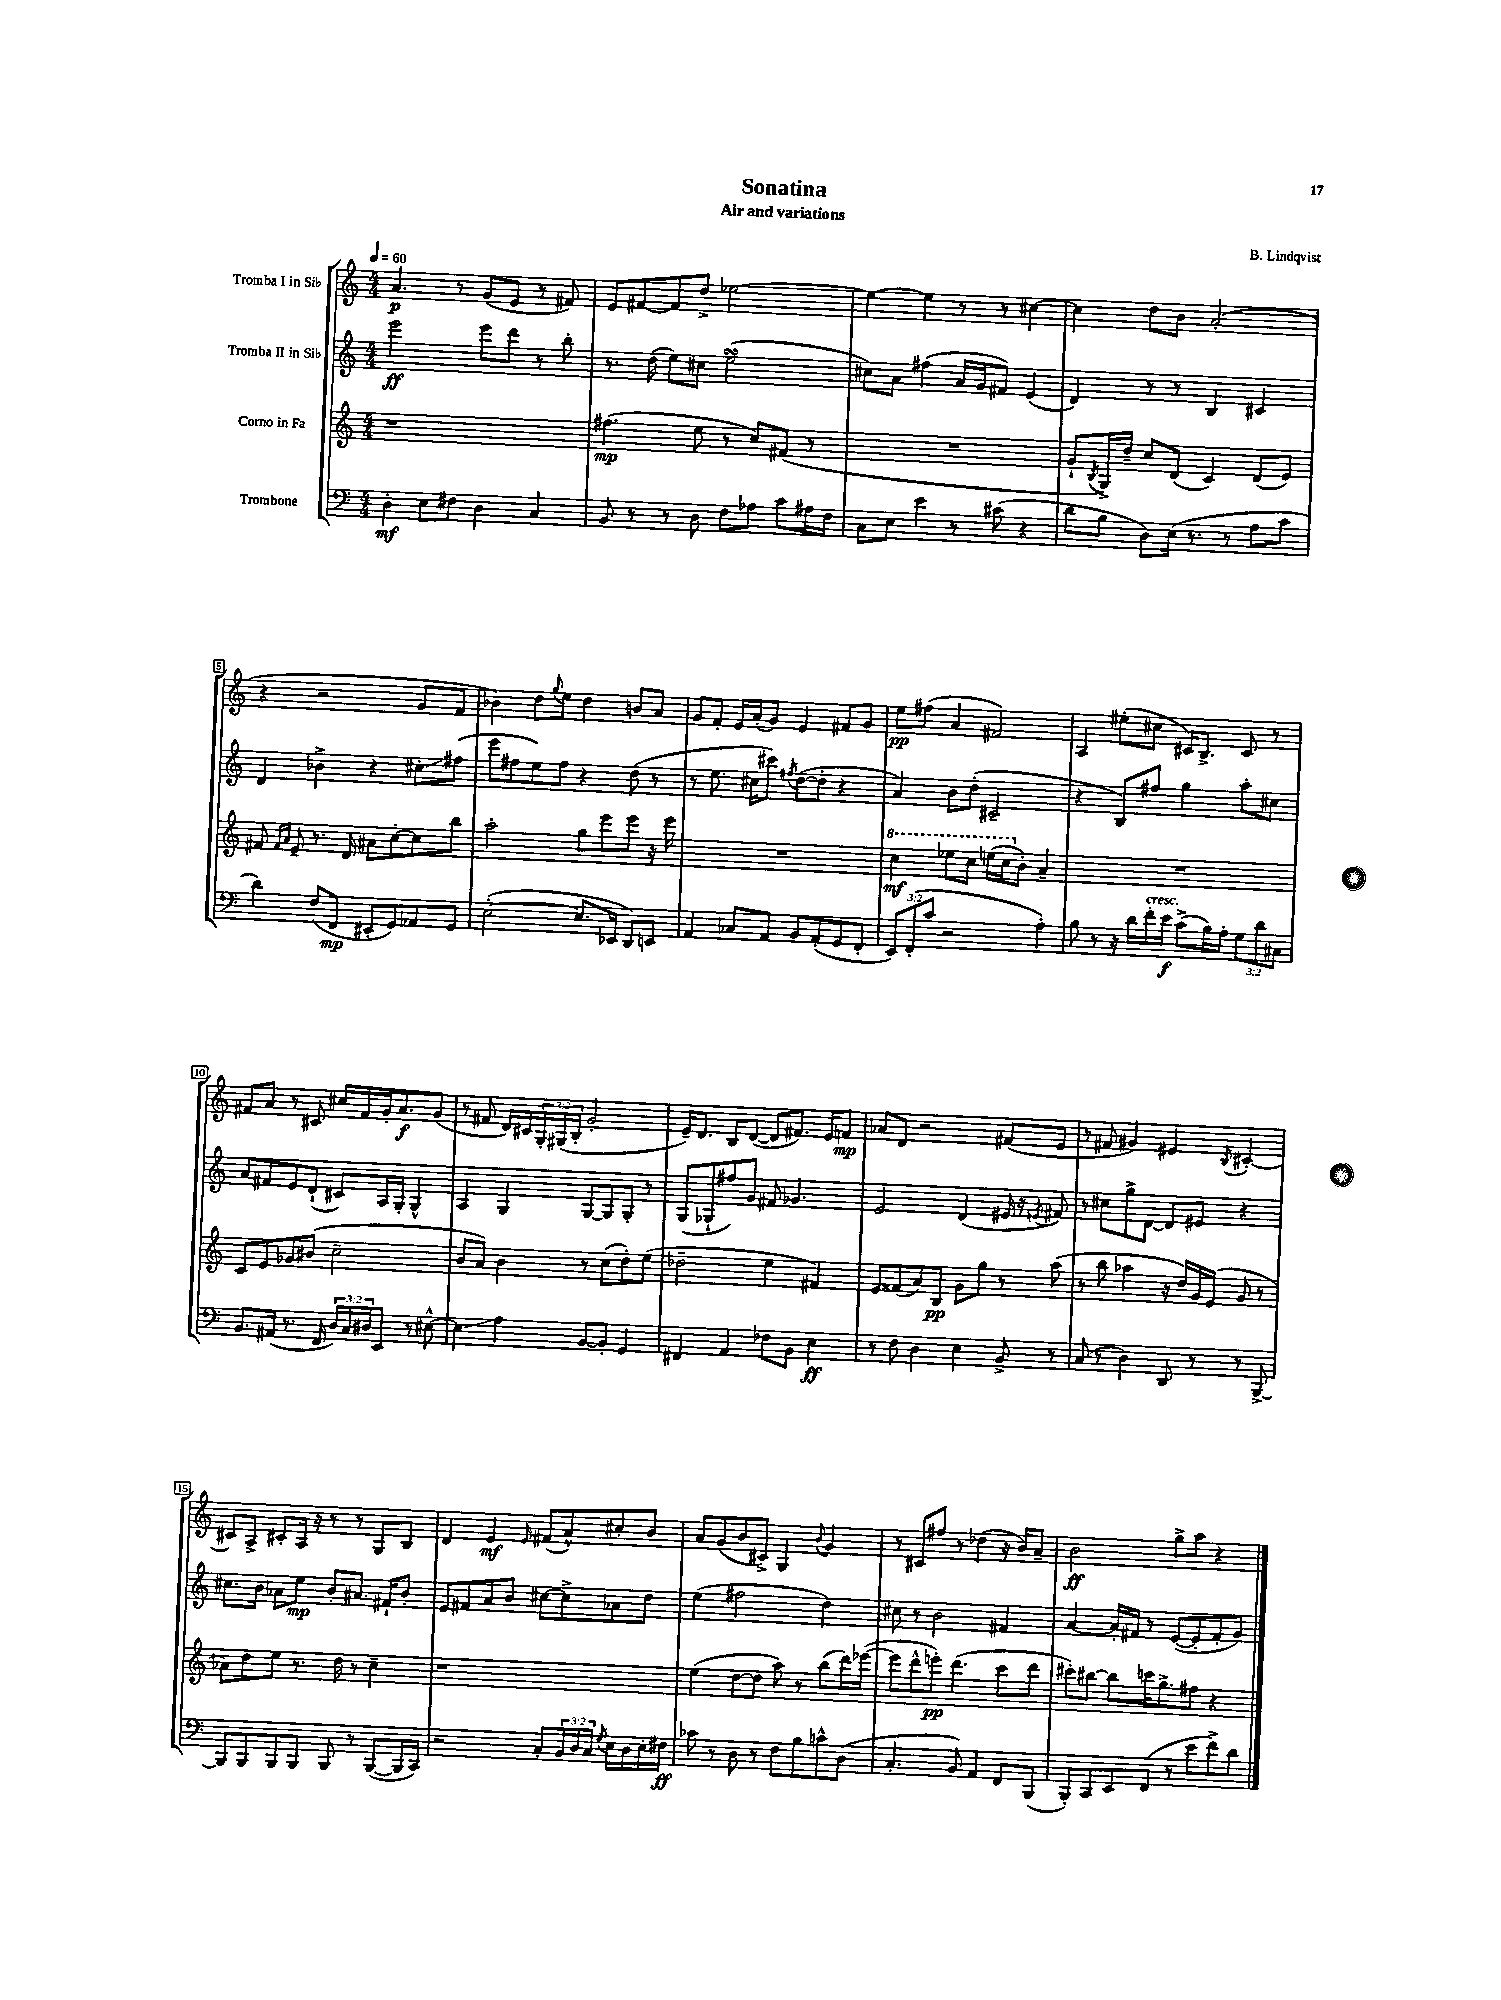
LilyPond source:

\header { title = "Sonatina" composer = "B. Lindqvist" subtitle = "Air and variations" }
<<
\new StaffGroup <<
\new Staff = "s0" \with { instrumentName = "Tromba I in Sib" } {
    \clef treble \key c \major \numericTimeSignature \time 4/4 \override Staff.TupletNumber.text = #tuplet-number::calc-fraction-text \tempo 4 = 60
    a'4.\p r8 g'8( e'8 r8 fis'8) |
    e'8 fis'8~ fis'8 d''8-> ees''2~ |
    ees''4~ ees''4 r8 r8 cis''4~ |
    cis''4 d''8 b'8 a'2-.( |
    r4 r2 g'8 f'8 |
    bes'4) d''8 \appoggiatura { g''8 } e''8 d''4 b'8 a'8 |
    g'8 f'8-. e'16 a'16-.( g'8) e'4 fis'8 g'8 |
    e''8\pp fis''8( a'4 fis'2) |
    a4 eis''8-.( cis''8 cis'16) b8.-> cis'8 r8 |
    fis'8 a'8 r8 cis'8 cis''16 fis'16 g'16-. a'8.\f g'8( |
    r8 fis'8 d'16) cis'16 \tuplet 3/2 { g16-. gis16( b16-. } g'2-. |
    e'16--) d'8. b8 d'8~( d'8 fis'8.) e'16 f'8\mp |
    aes'8 d'8 r2 fis'8( e'8 |
    r8 fis'8 gis'4) eis'4 \acciaccatura { b8 } cis'4~-. |
    cis'8 a8-> cis'8-. a16 r16 r8 r8 g8 b8 |
    d'4 e'4\mf \grace { e'16 } fis'8( a'8-^) cis''8-. b'8 |
    a'8 g'8( b'8 cis'8->) g4 \appoggiatura { b'8 } g'4 |
    r8 cis'8 fis''8 r8 des''4( r16 b'16) a'8-- |
    b'2\ff g''8-> a''8 r4 \bar "|." |
}
\new Staff = "s1" \with { instrumentName = "Tromba II in Sib" } {
    \clef treble \key c \major \numericTimeSignature \time 4/4
    e'''2\ff e'''8 d'''8 r8 b''8-. |
    r8. d''16( e''8) cis''8 e''2\turn( |
    cis''8) a'8 fis''4( a'16 g'16 fis'8) e'4( |
    d'4) r8 r8 b4 cis'4 |
    d'4 bes'4-> r4 cis''8-.\glissando fis''8( |
    e'''8 fis''8 e''8) fis''8 r4 d''8( r8 |
    r8 e''8. cis''16 cis'''8) \acciaccatura { fis''8 } d''8~( d''8-. r4 |
    a'4) b'8 d''8-.( cis'2-- |
    r4 b8) fis''8 g''4 a''8-. cis''8 |
    a'8 fis'8 e'8 d'8-!( cis'8) a16 g16-. g4-^ |
    a4 g4 g8~ g8 g8-. r8 |
    g8( ges8-! fis''8) g'8 fis'8 ges'4. |
    e'2 d'4( eis'16 r16 \acciaccatura { e'8 } fis'8) |
    r8 cis''8 g''8-> d'8~ d'8 eis'8 r4 |
    cis''8. b'16 aes'8 e''8\mp b'8-. ais'8. fis'16-! b'8-. |
    e'8 fis'8 a'8 b'8 cis''8~ cis''8-> aes'8 d''8 |
    e''4( fis''2 d''4) |
    cis''8 r8 b'2 fis'4 |
    a'4~ a'16-. fis'16 r8 e'8~( e'8-. fis'8-. g'8) \bar "|." |
}
\new Staff = "s2" \with { instrumentName = "Corno in Fa" } {
    \clef treble \key c \major \numericTimeSignature \time 4/4
    r1 |
    fis''4.\mp( e''8 r8 c''8) fis'8( r8 |
    R1 |
    g'8-! \acciaccatura { b8 } g16->) d''16-- c''8 d'8( c'4) d'8( e'8) |
    fis'8 \grace { fis'16 a'16 } e'8-- r8. d'16 ais'8 c''8~-. c''8 b''8 |
    a''2-. g''8 e'''8 e'''8 r16 e'''16 |
    R1 |
    \ottava #1 c'''4\mf ees'''8 c'''8 e'''16( c'''16 \ottava #0 b'8-.) a'4-- |
    R1 |
    c'8 e'8 ges'8 bis'8( c''2-- |
    b'8 a'8) b'4 r8 c''8( d''8-.) e''8( |
    des''2-- e''4 fis'4) |
    e'8 fisis'8( a'8) b8\pp g'8 g''8 r8 a''8( |
    r8 b''8 aes''4 r16 d''16) g'16 e'16( g'8 r8 |
    aes'8) d''8 e''8 r8. d''16 r8 c''4-- |
    r1 |
    e''4( d''8~ d''8 a''8) r8 b''8( d'''16) ees'''16~( |
    ees'''8 d'''8-^ e'''8-.\pp) d'''4.( c'''8 d'''8 |
    cis'''8-.) bis''8~ bis''8 c'''16 g''8.-> fis''8 r4 \bar "|." |
}
\new Staff = "s3" \with { instrumentName = "Trombone" } {
    \clef bass \key c \major \numericTimeSignature \time 4/4 \override Staff.TupletNumber.text = #tuplet-number::calc-fraction-text
    d4-.\mf e8 fis8 d4 c4 |
    b,8 r8 r8 d8 f8 aes8 c'8 ais16 f16 |
    c8 e8 e'4 r8 cis'8( r4 |
    d'8 b8 d8) e16( r8. r8 a8 c'8 |
    d'4) f8( f,8\mp eis,8-. g,8) aes,8 g,8 |
    e2~-.( e8. ees,16 d,8) e,8 |
    a,4 ces8 a,8 b,8 a,8-.( g,8 f,8-. |
    \tuplet 3/2 { e,8) f,8-.( c'8 } r2 a4-.) |
    b8 r8 r16 d'16 f'16-.^\markup { \italic "cresc." } e'16\f c'8->( b16) a16-. \tuplet 3/2 { g8 d'8 cis8 } |
    b,8. ais,16( r8. f,16 \tuplet 3/2 { d16) c16 dis16 } e,8 r8 eis8~-^ |
    eis4\glissando a4 b,8~ b,8-. g,4 |
    fis,4 a,4 fes8 b,8 e4\ff |
    r8 f8 d4 e4 b,8-> r8 |
    c8( r8 d4) d,8 r8 r8 b,,8~-> |
    b,,8 b,,8 b,,8 b,,8 b,,8 r8 b,,8~( b,,16 c,16) |
    r2 c8-. \tuplet 3/2 { b,16 d16 c16 } \acciaccatura { g8 } e16 d16 e16-. fis16\ff |
    ces'8 r8 d8 r8 f8 b8 c'8-^ d8( |
    c4.-. b,8) a,4 f,8 b,,8( |
    b,,8-.) c,8 e,8 f,8( r8 e'8 f'8->) d'8 \bar "|." |
}
>>
>>
\layout { \context { \Score \override BarNumber.stencil = #(make-stencil-boxer 0.1 0.3 ly:text-interface::print) } }
